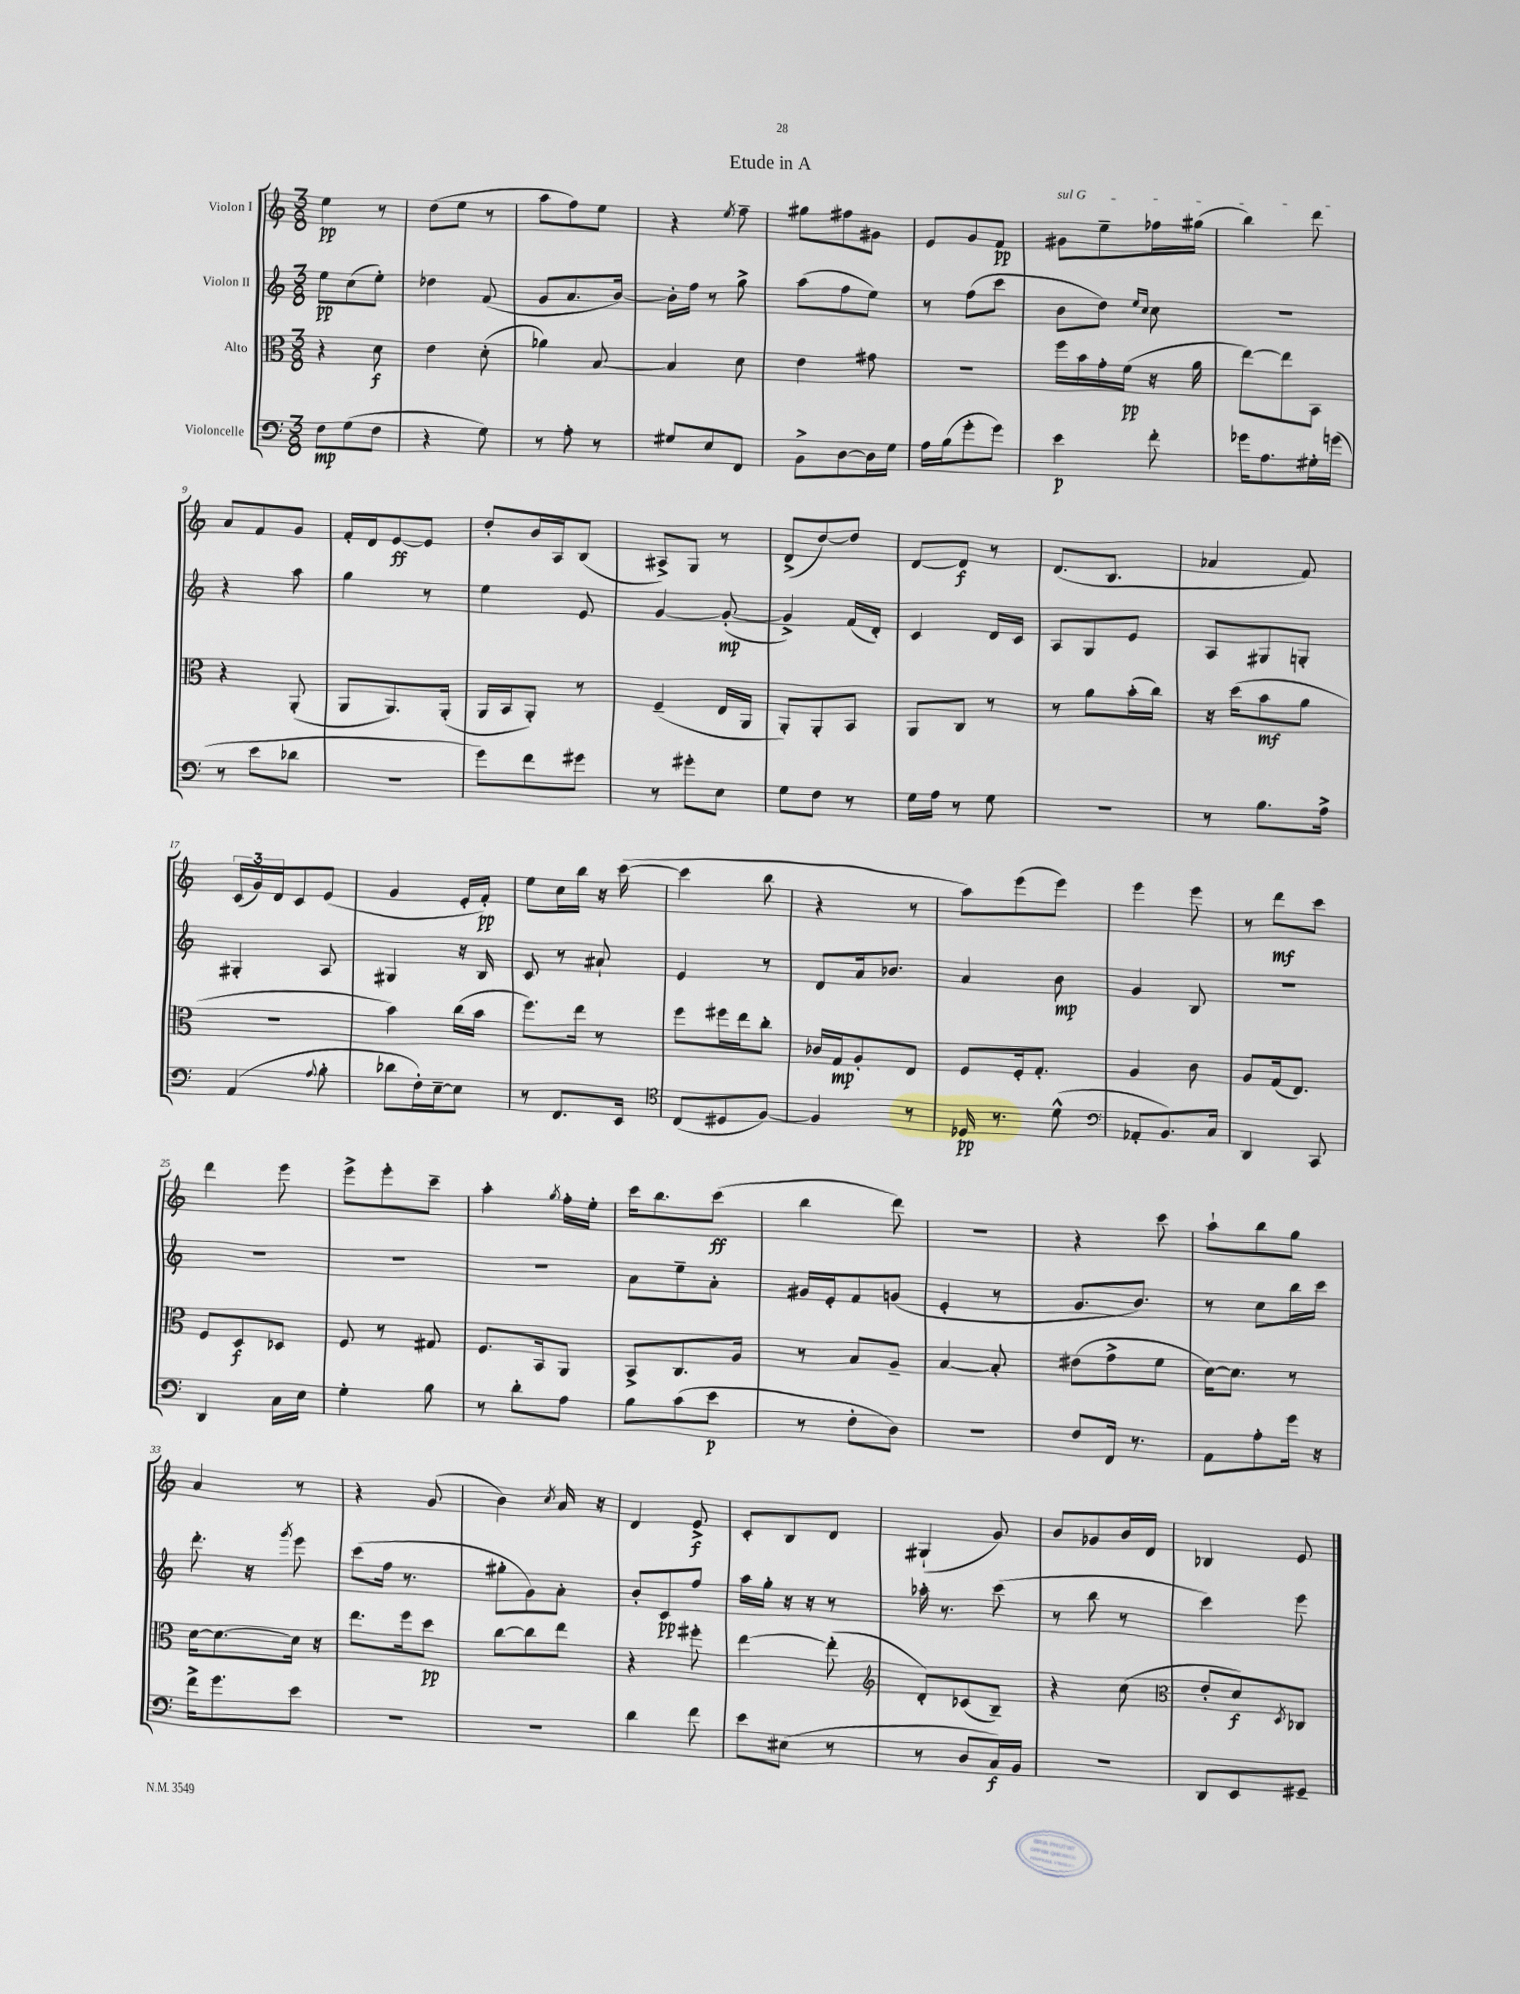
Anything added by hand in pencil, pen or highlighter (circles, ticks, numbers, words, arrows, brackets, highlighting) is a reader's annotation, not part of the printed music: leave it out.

**kern	**kern	**kern	**kern
*staff4	*staff3	*staff2	*staff1
*clefF4	*clefC3	*clefG2	*clefG2
*k[]	*k[]	*k[]	*k[]
*M3/8	*M3/8	*M3/8	*M3/8
8F\L	4r	8ee\L	4ee\
(8G\	.	(8cc\	.
8F\J	8d\	8ee'\J)	8r
=	=	=	=
4r	4e\	4dd-\	(8dd\L
.	.	.	8ee\J
8G\)	(8d'\	(8f/	8r
=	=	=	=
8r	4a-\)	8g/L	8aa\L
8A'\	.	8.a/	8ff\)
8r	[8B/	.	8ee\J
.	.	[16b/Jk)	.
=	=	=	=
8G#/L	4B/]	16b'\]LL	4r
.	.	16ff\JJ	.
8E/	.	8r	.
.	.	.	8qee/
8FF/J	8d\	8gg^\	8ff~\
=	=	=	=
8BB^\L	4e\	(8aa\L	8gg#\L
[8D\	.	8ff\	8ff#\
16D\]L	8g#\	8ee\J)	8g#\J
16G\JJ	.	.	.
=	=	=	=
16A\LL	4.r	8r	8e/L
(16B\J	.	.	.
8g'\	.	(8ff\L	8g/
8g\J)	.	8ccc\J	8f/J
=	=	=	=
4e\	16ff\LL	8b\L	8g#\L
.	16b\	.	.
.	16g'\	8dd\J)	8ee~\
.	(16f\JJ	.	.
.	.	16qqee/LL	.
.	.	16qqcc/JJ	.
8f'\	16r	8cc\	16ff-\L
.	16a\	.	(16gg#\JJ
=	=	=	=
16g-\LK	[8ee\L)	4.r	4bb\)
8.A\	.	.	.
.	8ee\]	.	.
16G#'\L	8BB\J	.	8ddd\
(16g\JJ	.	.	.
=	=	=	=
8r	4r	4r	8a/L
8e\L	.	.	8f/
8d-\J	(8AA'/	8aa\	8g/J
=	=	=	=
4.r	8AA/L	4gg\	16f'/LL
.	.	.	16d/J
.	8.AA/)	.	[8e/
.	.	8r	8e/]J
.	(16AA'/Jk	.	.
=	=	=	=
8g\L)	16AA/LL	4ee\	8dd'/L
.	16BB/J	.	.
8f\	8AA'/J)	.	16b/L
.	.	.	16A/J
8g#\J	8r	8e/	(8B/J
=	=	=	=
8r	(4F~/	[4g/	8A#^/L)
8g#'\L	.	.	8G/J
8E\J	16E/LL	(8g'/_	8r
.	16AA/JJ	.	.
=	=	=	=
8G\L	8AA'/L)	4g^/])	(8d^/L
8F\J	8AA'/	.	[8dd/)
8r	8BB/J	(16f/LL	8dd/]J
.	.	16d'/JJ)	.
=	=	=	=
16G\LL	8AA/L	4c/	[8d/L
16A\JJ	.	.	.
8r	8C/J	.	8d/]J
8G\	8r	16d/LL	8r
.	.	16c/JJ	.
=	=	=	=
4.r	8r	8A/L	(8.d/L
.	8a\L	8G/	.
.	.	.	8.B/J
.	(16b'\L	8e/J	.
.	16cc\JJ)	.	.
=	=	=	=
8r	16r	8A/L	4a-/
.	(16dd\LK	.	.
8.B\L	8b\	8G#/	.
.	8a\J	8G'/J	8f/)
16A^\Jk	.	.	.
=	=	=	=
(4AA/	4.r	4G#'/	(24c/LL
.	.	.	24g/)
.	.	.	24d/J
.	.	.	8c/
8qqA/	.	.	.
8B'\	.	8A/	(8e/J
=	=	=	=
8d-\L	4b\)	4G#/	4g/
16F'\L)	.	.	.
[16E~\J	.	.	.
8E\]J	(16cc\LL	16r	16e'/LL
.	16b\JJ	16B/	16f'/JJ)
=	=	=	=
8r	8.ff\L)	8c/	8ee\L
8.FF/L	.	8r	16cc\L
.	16ee\Jk	.	16bb\JJ
.	8r	8a#`/	16r
16EE/Jk	.	.	([16ccc\
=	=	=	=
*clefC4	*	*	*
(8C/L	8ff\L	4e/	4ccc\]
8D#/	16ff#\L	.	.
.	16ee\J	.	.
[8F/J)	8cc'\J	8r	8bb\
=	=	=	=
4F/]	16c-/LL	8d/L	4r
.	16G/J	.	.
.	8A'/	16a/k	.
.	.	8.b-/J	.
8r	8E/J	.	8r
=	=	=	=
16D-/	8F/L	4a/	8aa\L)
8.r	.	.	.
.	16F'/k	.	(8eee\
.	8.G'/J	.	.
(8d^^\	.	8b\	8eee\J)
=	=	=	=
*clefF4	*	*	*
8AA-'/L	4A/	4g/	4eee\
8.BB/)	.	.	.
.	8c\	8B/	8eee\
16C/Jk	.	.	.
=	=	=	=
4DD/	8A/L	4.r	8r
.	(16G/k	.	8ddd\L
.	8.E/J)	.	.
8CC/	.	.	8ccc\J
=	=	=	=
4DD/	8F/L	4.r	4ddd\
.	8D/	.	.
16C\LL	8D-/J	.	8eee\
16E\JJ	.	.	.
=	=	=	=
4G'\	8F/	4.r	8eee^\L
.	8r	.	8eee'\
8B\	8G#/	.	8ccc~\J
=	=	=	=
8r	8.F/L	4.r	4aa'\
8d'\L	.	.	.
.	16BB/k	.	.
.	.	.	8qgg/
8A\J	8AA/J	.	16ff'\LL
.	.	.	16ee'\JJ
=	=	=	=
8B\L	8BB^/L	8a\L	16ccc\LK
.	.	.	8.bb\
(8c\	8.C/	8ee~\	.
8e\J	.	8a'\J	(8ccc\J
.	16A/Jk	.	.
=	=	=	=
8r	8r	16g#/LL	4bb\
.	.	16e'/J	.
8F'\L	8B/L	8f/	.
8D\J)	8A~/J	(8g/J	8ddd\)
=	=	=	=
4.r	[4B/	4e'/	4.r
.	8B'/]	8r	.
=	=	=	=
8F/L	(8e#\L	8.g/L	4r
16FF/Jk	8g^\	.	.
8.r	.	8.b/J)	.
.	8f\J	.	8ccc\
=	=	=	=
8AA\L	[16d\LK)	8r	8aa`\L
.	8.d\]J	.	.
8A'\	.	8cc\L	8bb\
16g\Jk	8r	16bb\L	8gg\J
16r	.	16ccc\JJ	.
=	=	=	=
16f^\LK	[16d\LK	8.ddd'\	4a/
8.g\	8.d\_	.	.
.	.	16r	.
.	.	8qggg/	.
8e\J	16d\]Jk	8eee\	8r
.	16r	.	.
=	=	=	=
4.r	8.ee\L	(8ccc\L	4r
.	.	16ff\Jk	.
.	16ff\k	8.r	.
.	8dd\J	.	(8g/
=	=	=	=
4.r	[8cc\L	8gg#'\L	4b\)
.	8cc\]	8g\)	.
.	.	.	8qcc/
.	8ee\J	8a'\J	16a/
.	.	.	16r
=	=	=	=
4d\	4r	8b'/L	4d/
.	.	8c/	.
8f\	8ff#'\	8ff/J	8e^/
=	=	=	=
8e\L	[4ee\	16aa\LL	8c'/L
.	.	16gg'\JJ	.
(8E#\J	.	16r	8B/
.	.	16r	.
8r	(8ee'\]	8r	8d/J
=	=	=	=
*	*clefG2	*	*
8r	8d'/L)	16aa-'\	(4G#`/
.	.	8.r	.
8D/L	(8c-/	.	.
16C/L)	8B~/J)	(8ccc\	8g/)
16BB/JJ	.	.	.
=	=	=	=
4.r	4r	8r	8b/L
.	.	8bb\	8g-/
.	(8cc\	8r	16b/L
.	.	.	16d/JJ
=	=	=	=
*	*clefC3	*	*
8DD/L	8e'/L	4ccc\)	4B-/
8EE/	8d/)	.	.
.	8qD/	.	.
8GG#~/J	8C-/J	8eee\	8e/
==	==	==	==
*-	*-	*-	*-
